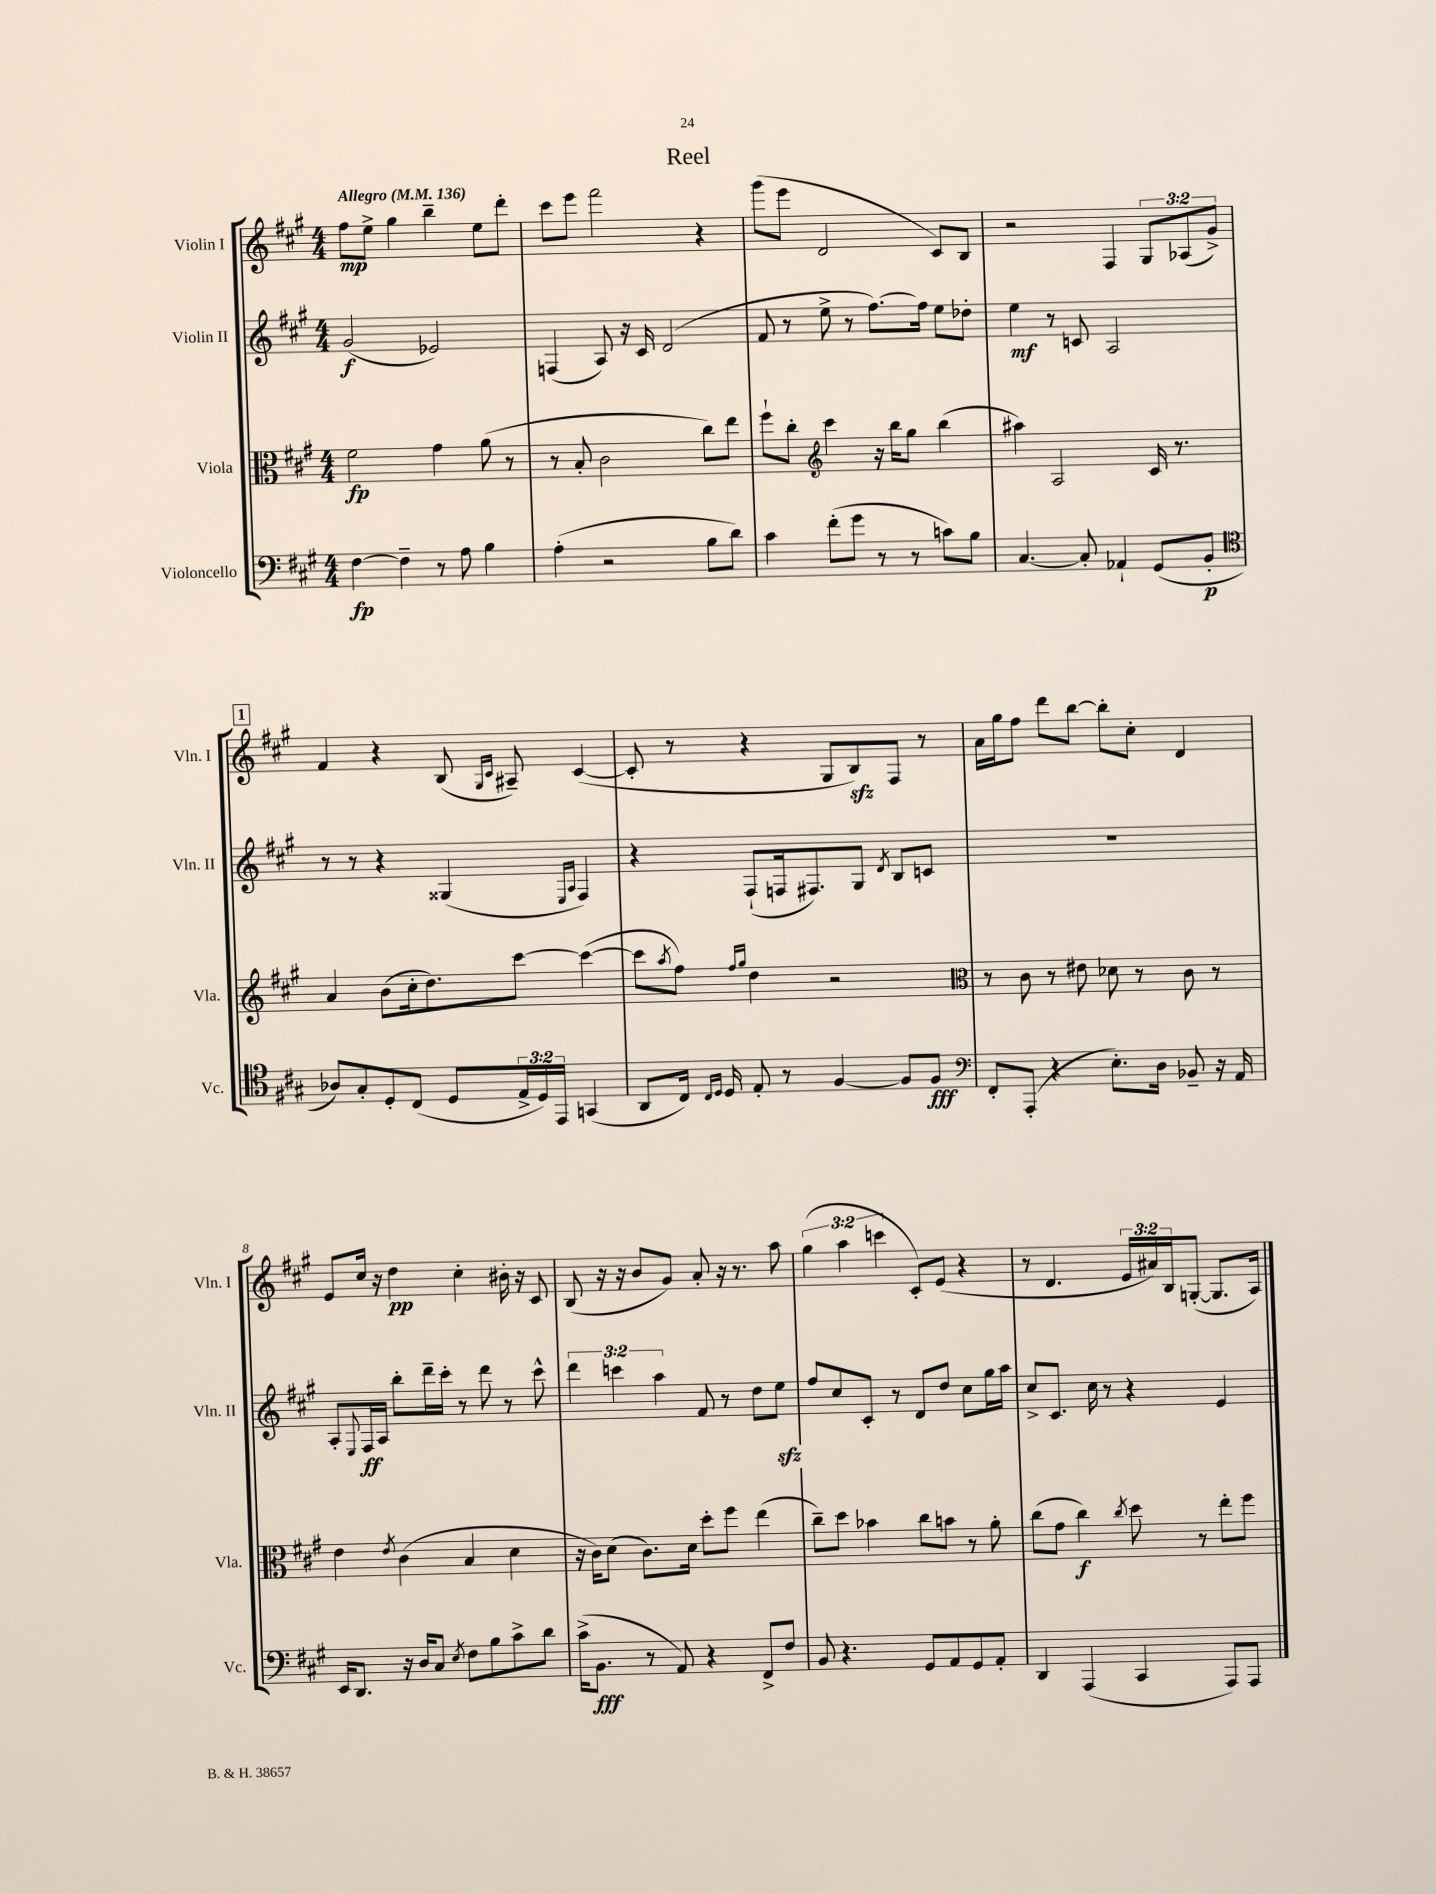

**kern	**dynam	**kern	**dynam	**kern	**dynam	**kern	**dynam
*part4	*part4	*part3	*part3	*part2	*part2	*part1	*part1
*staff4	*staff4	*staff3	*staff3	*staff2	*staff2	*staff1	*staff1
*I"Violoncello	*	*I"Viola	*	*I"Violin II	*	*I"Violin I	*
*I'Vc.	*	*I'Vla.	*	*I'Vln. II	*	*I'Vln. I	*
*clefF4	*	*clefC3	*	*clefG2	*	*clefG2	*
*k[f#c#g#]	*	*k[f#c#g#]	*	*k[f#c#g#]	*	*k[f#c#g#]	*
*M4/4	*	*M4/4	*	*M4/4	*	*M4/4	*
*MM136	*	*MM136	*	*MM136	*	*MM136	*
=1	=1	=1	=1	=1	=1	=1	=1
!	!	!	!	!	!	!LO:TX:a:B:t=Allegro	!
[4F#\	fp	2f#\	fp	(2g#/	f	8ff#\L	mp
.	.	.	.	.	.	8ee^\J	.
4F#~\]	.	.	.	.	.	4gg#\	.
8r	.	4g#\	.	2e-X/)	.	4bb~\	.
8A\	.	.	.	.	.	.	.
4B\	.	(8a\	.	.	.	8ee\L	.
.	.	8r	.	.	.	8ddd'\J	.
=2	=2	=2	=2	=2	=2	=2	=2
(4A'\	.	8r	.	(4Fn/	.	8ccc#\L	.
.	.	8B'/	.	.	.	8eee\J	.
2r	.	2c#\	.	8A/)	.	2fff#\	.
.	.	.	.	16r	.	.	.
.	.	.	.	16c#/	.	.	.
.	.	.	.	(2d/	.	.	.
8B\L	.	8cc#\L)	.	.	.	4r	.
8d\J)	.	8ee\J	.	.	.	.	.
=3	=3	=3	=3	=3	=3	=3	=3
4c#\	.	8ff#`\L	.	8f#/	.	(8ggg#\L	.
.	.	8cc#'\J	.	8r	.	8eee\J	.
*	*	*clefG2	*	*	*	*	*
(8f#'\L	.	4ccc#\	.	8ee^\	.	2d/	.
8g#\J	.	.	.	8r	.	.	.
8r	.	16r	.	[8.ff#\L)	.	.	.
.	.	16bb\KL	.	.	.	.	.
8r	.	8gg#\J	.	.	.	.	.
.	.	.	.	16ff#\Jk]	.	.	.
8cn\L)	.	(4bb\	.	8ee\L	.	8c#/L)	.
8B\J	.	.	.	8dd-X'\J	.	8B/J	.
=4	=4	=4	=4	=4	=4	=4	=4
[4.C#/	.	4aa#X\)	.	4ee\	mf	2r	.
.	.	2A/	.	8r	.	.	.
8C#'/]	.	.	.	8cn/	.	.	.
4AA-X`/	.	.	.	2A/	.	4F#/	.
(8GG#/L	.	16c#/	.	.	.	12G#/L	.
.	.	8.r	.	.	.	.	.
.	.	.	.	.	.	(12A-X/	.
8BB'/J	p	.	.	.	.	.	.
.	.	.	.	.	.	12g#^/J)	.
!!LO:LB:g=z
!!LO:REH:place=s1:t=1
=5	=5	=5	=5	=5	=5	=5	=5
*clefC4	*	*	*	*	*	*	*
8A-X/L)	.	4a/	.	8r	.	4f#/	.
8G#'/	.	.	.	8r	.	.	.
8D'/	.	(8b\L	.	4r	.	4r	.
(8C#/J	.	16cc#'\k	.	.	.	.	.
.	.	8.dd\)	.	.	.	.	.
8D/L	.	.	.	(4G##X/	.	(8B/	.
.	.	.	.	.	.	16qqG#/LL	.
.	.	.	.	.	.	16qqc#/JJ	.
24E^/L	.	[8ccc#\J	.	.	.	8A#X~/)	.
24D/)	.	.	.	.	.	.	.
24EE/JJ	.	.	.	.	.	.	.
.	.	.	.	16qqE/LL	.	.	.
.	.	.	.	16qqA/JJ	.	.	.
(4GGn/	.	(4ccc#\_	.	4F#/)	.	([4c#/	.
=6	=6	=6	=6	=6	=6	=6	=6
8AA/L	.	8ccc#\L]	.	4r	.	8c#'/]	.
.	.	8qaa/	.	.	.	.	.
16C#/Jk)	.	8ff#\J)	.	.	.	8r	.
16qqC#/LL	.	.	.	.	.	.	.
16qqD/JJ	.	.	.	.	.	.	.
16D/	.	.	.	.	.	.	.
.	.	16qqff#/LL	.	.	.	.	.
.	.	16qqgg#/JJ	.	.	.	.	.
8E'/	.	4dd\	.	(8F#`/L	.	4r	.
8r	.	.	.	16Fn/k	.	.	.
.	.	.	.	8.F#X/)	.	.	.
[4F#/	.	2r	.	.	.	8G#/L	.
.	.	.	.	8G#/J	.	8Bzz/)	.
.	.	.	.	8qd/	.	.	.
8F#/L]	.	.	.	8B/L	.	8F#/J	.
8F#/J	fff	.	.	8cn/J	.	8r	.
=7	=7	=7	=7	=7	=7	=7	=7
*clefF4	*	*clefC3	*	*	*	*	*
8FF#'/L	.	8r	.	1r	.	16a\LL	.
.	.	.	.	.	.	16gg#\J	.
(8AAA'/J	.	8c#\	.	.	.	8ff#\J	.
4r	.	8r	.	.	.	8ddd\L	.
.	.	8e#X\	.	.	.	[8bb\J	.
8.E'\L)	.	8d-X\	.	.	.	8bb'\L]	.
.	.	8r	.	.	.	8cc#'\J	.
16D\Jk	.	.	.	.	.	.	.
8BB-X~/	.	8c#\	.	.	.	4d/	.
16r	.	8r	.	.	.	.	.
16AA/	.	.	.	.	.	.	.
!!LO:LB:g=z
=8	=8	=8	=8	=8	=8	=8	=8
16EE/KL	.	4e\	.	8A'/L	.	8e/L	.
8.DD/J	.	.	.	.	.	.	.
.	.	.	.	8qqE/	.	.	.
.	.	.	.	16F#/L	ff	16cc#/Jk	.
.	.	.	.	16A/JJ	.	16r	.
.	.	8qe/	.	.	.	.	.
16r	.	(4c#\	.	8bb'\L	.	4dd\	pp
16D/KL	.	.	.	.	.	.	.
8C#/J	.	.	.	16ddd~\L	.	.	.
.	.	.	.	16ccc#'\JJ	.	.	.
8qE/	.	.	.	.	.	.	.
8F#\L	.	4B/	.	8r	.	4cc#'\	.
8B\	.	.	.	8ddd\	.	.	.
8c#^\	.	4d\	.	8r	.	16b#X'\	.
.	.	.	.	.	.	16r	.
8d\J	.	.	.	8ccc#^^\	.	8c#/	.
=9	=9	=9	=9	=9	=9	=9	=9
(16c#^\KL	.	16r	.	6ddd\	.	(8B/	.
8.BB\J	fff	16c#\KL)	.	.	.	.	.
.	.	(8d\J	.	.	.	16r	.
.	.	.	.	6cccn\	.	.	.
.	.	.	.	.	.	16r	.
8r	.	8.c#\L)	.	.	.	8b/L	.
.	.	.	.	6aa\	.	.	.
8AA/)	.	.	.	.	.	8g#/J)	.
.	.	16d\Jk	.	.	.	.	.
4r	.	8dd'\L	.	8f#/	.	8a'/	.
.	.	8ff#\J	.	8r	.	16r	.
.	.	.	.	.	.	8.r	.
8FF#^/L	.	(4ee\	.	8dd\L	.	.	.
8F#/J	.	.	.	8eezz\J	.	8aa\	.
=10	=10	=10	=10	=10	=10	=10	=10
8BB/	.	8cc#~\L)	.	8ff#/L	.	(6gg#\	.
4.r	.	8dd\J	.	8cc#/	.	.	.
.	.	.	.	.	.	6aa\	.
.	.	4b-X\	.	8c#'/J	.	.	.
.	.	.	.	.	.	6cccn\	.
.	.	.	.	8r	.	.	.
8GG#/L	.	8cc#\L	.	8d/L	.	8c#'/L)	.
8AA/	.	8bn\J	.	8dd/J	.	(8e/J	.
8GG#/	.	8r	.	8cc#\L	.	4r	.
8AA'/J	.	8a'\	.	16gg#\L	.	.	.
.	.	.	.	16aa\JJ	.	.	.
=11	=11	=11	=11	=11	=11	=11	=11
4DD/	.	(8cc#\L	.	8cc#^/L	.	8r	.
.	.	8g#\J	.	8.c#/J	.	4.d/	.
(4AAA/	.	4cc#\)	f	.	.	.	.
.	.	.	.	16cc#\	.	.	.
.	.	.	.	8r	.	.	.
.	.	8qcc#/	.	.	.	.	.
4CC#/	.	8dd\	.	4r	.	24e/LL	.
.	.	.	.	.	.	24a#X/)	.
.	.	.	.	.	.	24B/J	.
.	.	8r	.	.	.	([8Gn'/J	.
8AAA/L)	.	8ee'\L	.	4e/	.	8.G/L]	.
8AAA/J	.	8ff#\J	.	.	.	.	.
.	.	.	.	.	.	16A/Jk)	.
==	==	==	==	==	==	==	==
*-	*-	*-	*-	*-	*-	*-	*-
